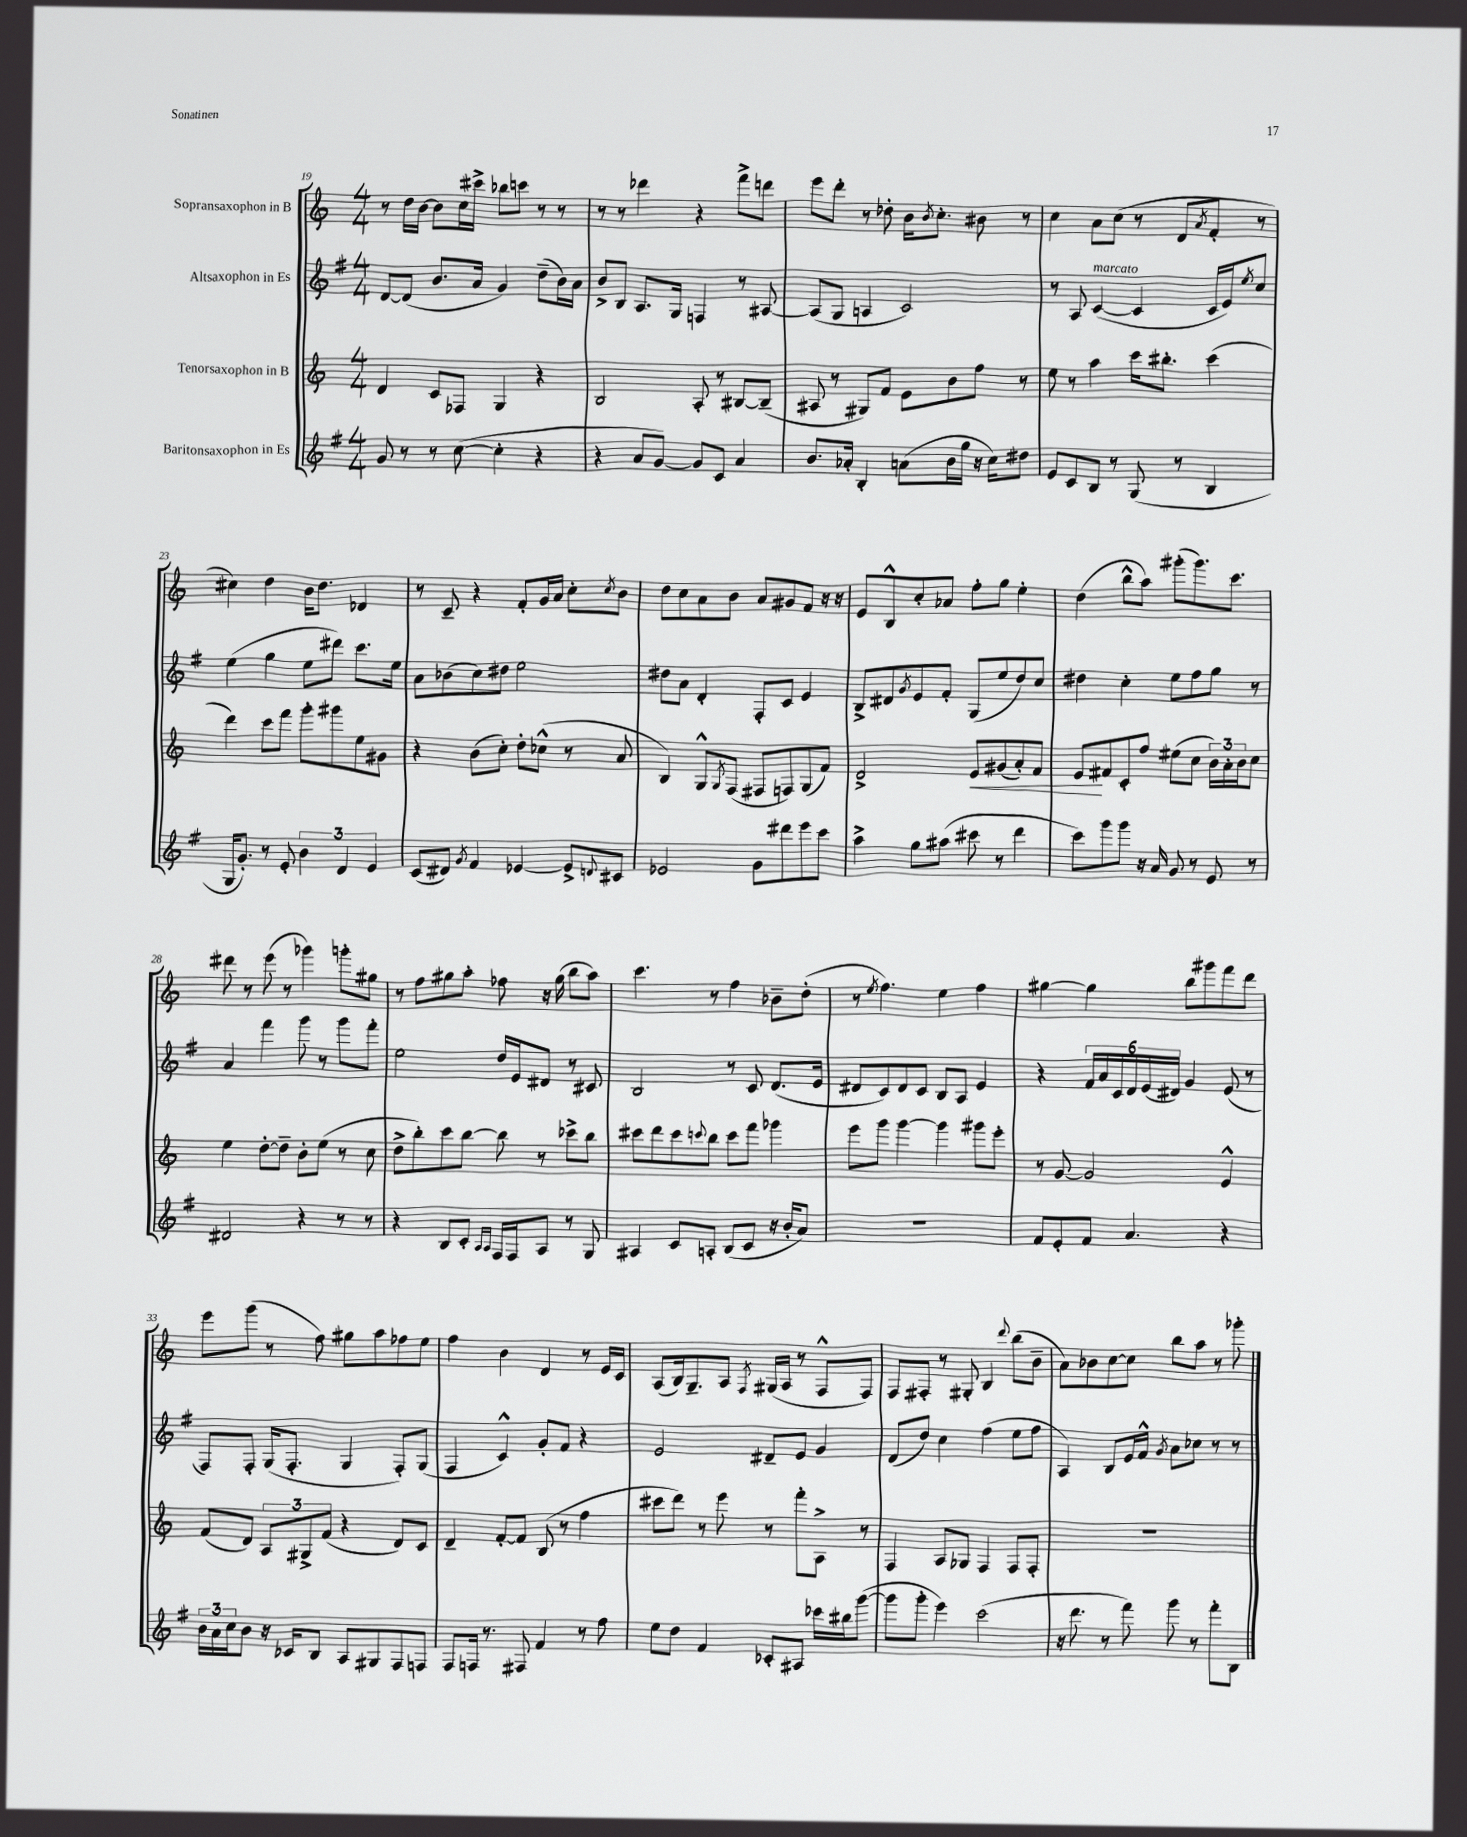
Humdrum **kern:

**kern	**kern	**kern	**kern
*staff4	*staff3	*staff2	*staff1
*clefG2	*clefG2	*clefG2	*clefG2
*k[f#]	*k[]	*k[f#]	*k[]
*M4/4	*M4/4	*M4/4	*M4/4
8g/	4d/	[8d/L	8r
8r	.	(8d/]J	16dd\LL
.	.	.	[16b\JJ
8r	8c/L	8.b/L	8b\]L
([8cc\	8F-/J	.	16cc\L
.	.	16a/Jk	16ccc#^\JJ
4cc'\]	4G/	4g/)	8bb-\L
.	.	.	8ccc\J
4r	4r	(8dd~\L	8r
.	.	16b\L)	8r
.	.	16a\JJ	.
=	=	=	=
4r	2B/	8b^/L	8r
.	.	8B/J	8r
8a/L	.	8.A/L	4ddd-\
[8g/J)	.	.	.
.	.	16G/Jk	.
8g/]L	8A'/	4F/	4r
8c/J	8r	.	.
4a/	[8B#/L	8r	8fff^\L
.	(8B#~/]J	[8A#/	8ddd\J
=	=	=	=
8.b/L	8A#/	(8A#/]L	8eee\L
.	8r	8G/J	8ddd'\J
16a-'/Jk	.	.	.
4B'/	8G#/L)	4A/	8r
.	8f/J	.	8dd-'\
(8a\L	8e\L	2c/)	16b\LK
.	.	.	8qb/
.	.	.	8.cc'\J
16b\L	8b\	.	.
16gg\JJ	.	.	.
16r	8ff\J	.	8b#\
16cc\LK)	.	.	.
8dd#\J	8r	.	8r
=	=	=	=
8e/L	8ee\	8r	4cc\
8c/	8r	8A/	.
8B/J	4aa\	([4c/	8a\L
8r	.	.	(8cc\J
(8G/	16ccc\LK	4c/]	8r
.	8.bb#'\J	.	.
8r	.	.	8d/L
.	.	.	8qa/
4B/	(4ccc\	16c/LL	8f'/J
.	.	16e/J)	.
.	.	8qee/	.
.	.	8cc/J	8r
=	=	=	=
16G/LK	4ddd\)	(4ee\	4cc#\)
8.g'/J)	.	.	.
8r	8ccc\L	4gg\	4dd\
8e'/	8fff\J	.	.
6b\	8ggg'\L	8ee\L	16b\LK
.	.	.	8.dd\J
.	8ggg#\	8ddd#\J)	.
6d/	.	.	.
.	8ee\	8.ccc\L	4d-/
6e/	.	.	.
.	8g#\J	.	.
.	.	16ee\Jk	.
=	=	=	=
(8c/L	4r	8a\L	8r
8d#/J)	.	(8b-\	8c~/
8qg/	.	.	.
4f#/	(8b\L	8cc\)	4r
.	8cc'\J)	8dd#\J	.
[4e-/	8dd'\L	2ee\	8f'/L
.	(8cc-^^\J	.	16g/L
.	.	.	16a/JJ
8e-^/]L	8r	.	8cc'\L
8qqd/	.	.	8qcc/
8c#/J	8a/	.	8b\J
=	=	=	=
2e-/	4B/)	8dd#\L	8dd\L
.	.	8a\J	8cc\
.	8G^^/L	4d'/	8a\
.	8qG/	.	.
.	(8F/J	.	8b\J
8g\L	8F#/L	8F#'/L	8a/L
8ddd#\	8F/)	8c/J	8g#/
8eee\	(8G/	4e/	8f/J
8ccc\J	8f/J)	.	16r
.	.	.	16r
=	=	=	=
4aa^\	2d^/	8B^/L	8e/L
.	.	8d#/	8B^^/
.	.	8qg/	.
8gg\L	.	8e/	8cc'/
(8aa#\J	.	8f#'/J	8a-/J
8ccc#\	8e/L	(8G/L	8ff'\L
8r	(8g#/	8ee/	8gg\J
4ddd\	8a'/)	8dd/)	4ee'\
.	8f/J	8cc/J	.
=	=	=	=
8ccc\L)	8e/L	4dd#\	(4dd\
8ggg\	8f#/	.	.
8ggg\J	8c'/	4cc'\	8bb^^\L
16r	8ff/J	.	8aa\J)
16a/	.	.	.
8g/	(8ee#\L	8ee\L	(8ggg#'\L
8r	8cc\J	8ff#\	8.ggg#\)
8e/	24b\LL)	8gg\J	.
.	24a'\	.	.
.	.	.	8.ccc\J
.	24b\J	.	.
8r	8cc\J	8r	.
=	=	=	=
2d#/	4ee\	4a/	8ddd#\
.	.	.	8r
.	[8dd'\L	4fff#\	(8eee\
.	8dd~\]J	.	8r
4r	8b'\L	8ggg\	4ggg-\)
.	(8ee\J	8r	.
8r	8r	8ggg\L	8ggg'\L
8r	8cc\	8fff#'\J	8gg#\J
=	=	=	=
4r	8dd^\L	2ee\	8r
.	8bb'\)	.	8ff\L
8B/L	8ccc\	.	8gg#\
8c'/J	[8bb\J	.	8aa'\J
16qqA/LL	.	.	.
16qqA/JJ	.	.	.
16F#/LL	8bb\]	16dd/LL	8ff-\
16F#/J	.	16e/J	.
8A/J	8r	8d#/J	16r
.	.	.	(16gg#\
8r	8ccc-^\L	8r	8bb\L
8G/	8bb\J	8c#/	8aa\J)
=	=	=	=
4A#/	8ccc#\L	2B/	4.ccc\
.	8ddd\	.	.
8c/L	8ccc#\	.	.
.	8qqccc/	.	.
8A'/J	8bb\J	.	8r
(8B/L	8ccc\L	8r	4ff\
8c/J	8fff\J	8c/	.
16r	4ggg-\	(8.d/L	8b-~\L
16b'/LK	.	.	.
8a/J)	.	.	(8dd'\J
.	.	16e/Jk	.
=	=	=	=
1r	8eee\L	8d#/L	8r
.	.	.	8qee/
.	8ggg\J	8c/)	4.ff\)
.	[4ggg\	8d#/	.
.	.	8c/J	.
.	4ggg\]	8B/L	4ee\
.	.	8A/J	.
.	8ggg#\L	4e/	4ff\
.	8eee'\J	.	.
=	=	=	=
8f#/L	8r	4r	[4gg#\
8e'/	[8g/	.	.
8f#/J	2g/]	24f#/LL	4gg#\]
.	.	24a/	.
.	.	24c/	.
4.a/	.	24d/	.
.	.	(24e/	.
.	.	24d#/JJ)	.
.	.	4g/	8bb\L
.	.	.	8ggg#\
4r	4e^^/	(8e/	8fff\
.	.	8r	8ddd\J
=	=	=	=
24b\LL	(8f/L	8F#/L)	8eee\L
24a\	.	.	.
24cc\J	.	.	.
8b\J	8d/J)	8F#'/J	(8ggg\J
16r	12A/L	(16G/LK	8r
16c-/LK	.	8.F#'/J	.
.	12G#^/	.	.
8B/J	.	.	8ff\)
.	(12f/J	.	.
8A/L	4r	4G/	8gg#\L
8G#/	.	.	8aa\
8F#/	8d/L)	8F#'/L)	8ff-\
8F/J	8c/J	(8G/J	8ee\J
=	=	=	=
8F#/L	4d~/	4F#/	4ff\
16F/Jk	.	.	.
8.r	.	.	.
.	[8f'/L	4c^^/)	4b\
8F#/	8f/]J	.	.
4f#/	(8B/	8g'/L	4d/
.	8r	8f#/J	.
8r	4ff\	4r	8r
8ff#\	.	.	16e/LL
.	.	.	16c/JJ
=	=	=	=
8ee\L	8ccc#\L	2e/	(8A/L
8dd\J	8ddd\J)	.	16B/k)
.	.	.	8.G~/
4f#/	8r	.	.
.	8eee\	.	8A/J
.	.	.	8qF/
8c-'/L	8r	8d#~/L	(16G#/LL
.	.	.	16A/JJ
8A#/J	8fff'\L	8e/J	8r
16ccc-\LL	8A^\J	4g/	8F^^/L
16bb#\J	.	.	.
([8ggg\J	8r	.	8F/J)
=	=	=	=
8ggg\]L	4F/	(8d/L	8F/L
8ggg'\J	.	8dd/J)	8F#'/J
4eee\)	8A/L	4cc\	8r
.	8G-/J	.	8G#'/
(2ccc\	4F/	(4ff#\	4B/
.	.	.	8qqddd/
.	8F/L	8ee\L	(8bb\L
.	8F'/J	8ff#\J	8b~\J
=	=	=	=
16r	1r	4A/)	8a\L)
8.ddd\	.	.	.
.	.	.	8b-\
8r	.	8B/L	[8cc\
8fff#\)	.	16e/L	8cc\]J
.	.	16f#^^/JJ	.
.	.	8qg/	.
8ggg\	.	8a\L	8bb\L
8r	.	8cc-\J	8aa\J
8fff#'\L	.	8r	8r
8B\J	.	8r	8ggg-'\
==	==	==	==
*-	*-	*-	*-
